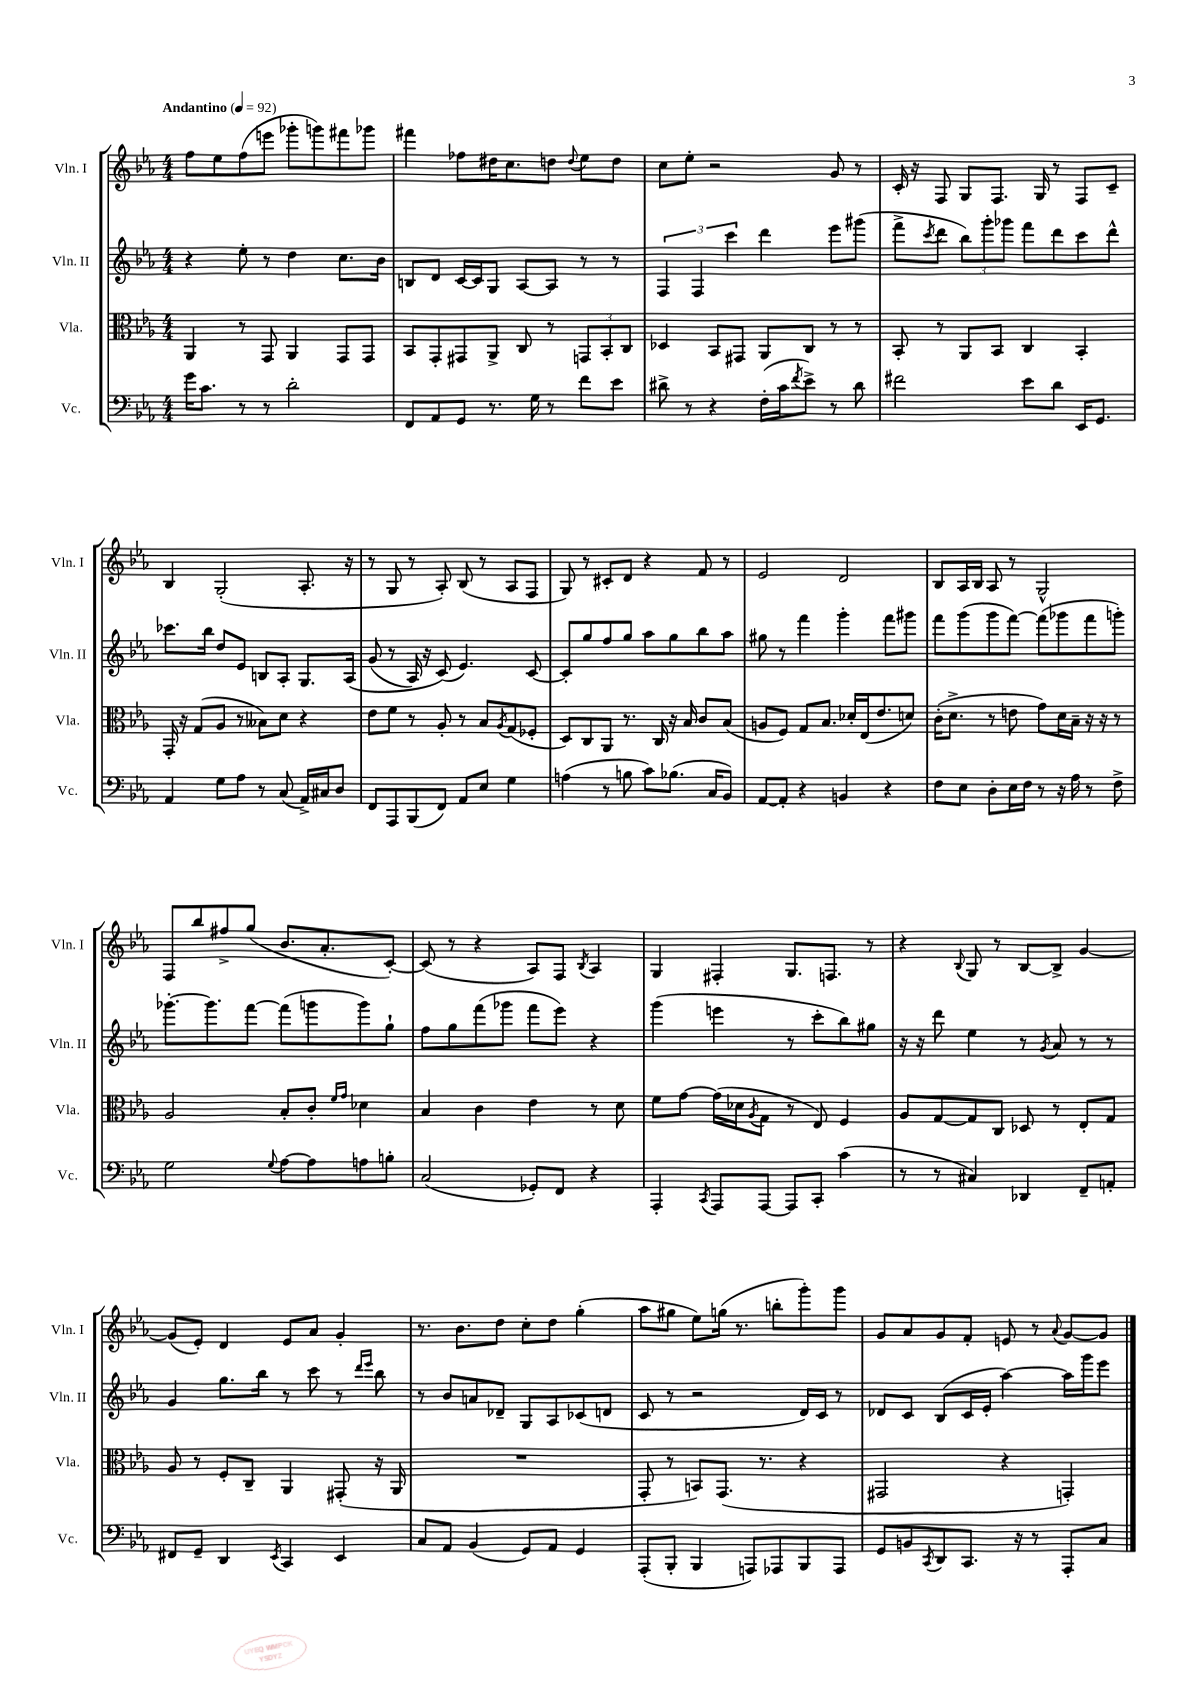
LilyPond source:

<<
\new StaffGroup <<
\new Staff = "s0" \with { instrumentName = "Vln. I" shortInstrumentName = "Vln. I" } {
    \clef treble \key ees \major \numericTimeSignature \time 4/4 \tempo "Andantino" 4 = 92
    f''8 ees''8 f''8( e'''8 ges'''8-. g'''8) fis'''8 ges'''8 |
    fis'''4 fes''8 dis''16 c''8. d''8 \appoggiatura { d''8 } ees''8 d''8 |
    c''8 ees''8-. r2 g'8 r8 |
    c'16-. r16 f8 g8 f8. g16 r8 f8 c'8-- |
    bes4 g2-.( aes8.-. r16 |
    r8 g8 r8 aes8-.) bes8( r8 aes8 f8 |
    g8) r8 cis'8-. d'8 r4 f'8 r8 |
    ees'2 d'2 |
    bes8 aes16 bes16 aes8 r8 g2-^ |
    f8 bes''8 fis''8-> g''8( bes'8. aes'8.-. c'8~-.) |
    c'8( r8 r4 aes8) f8 \acciaccatura { bes8 } aes4 |
    g4 fis4-. g8. f8. r8 |
    r4 \appoggiatura { bes8 } g8 r8 bes8~ bes8-> g'4~ |
    g'8( ees'8-.) d'4 ees'8 aes'8 g'4-. |
    r8. bes'8. d''8 c''8-. d''8 g''4-.( |
    aes''8 gis''8 ees''8) g''16( r8. b''8-. g'''8-.) g'''8 |
    g'8 aes'8 g'8 f'8-. e'8 r8 \appoggiatura { aes'8 } g'8~ g'8 \bar "|." |
}
\new Staff = "s1" \with { instrumentName = "Vln. II" shortInstrumentName = "Vln. II" } {
    \clef treble \key ees \major \numericTimeSignature \time 4/4
    r4 ees''8-. r8 d''4 c''8. bes'16 |
    b8 d'8 c'16~ c'16 g8 aes8~ aes8 r8 r8 |
    \tuplet 3/2 { f4 f4 c'''4 } d'''4 ees'''8 gis'''8( |
    f'''8-> \acciaccatura { c'''8 } d'''8 \tuplet 3/2 { bes''8) g'''8-. ges'''8 } f'''8 d'''8 c'''8 d'''8-^ |
    ces'''8. bes''16 d''8 ees'8 b8 aes8-. g8. aes16\( |
    g'8( r8 aes16) r16 c'8(\) ees'4.) c'8~ |
    c'8-. g''8 f''8 g''8 aes''8 g''8 bes''8 aes''8 |
    gis''8 r8 f'''4 g'''4-. f'''8 gis'''8 |
    f'''8 g'''8( g'''8 f'''8~) f'''8( ges'''8 f'''8 g'''8-.) |
    ges'''8.~-. ges'''8. f'''8~ f'''8( g'''8 g'''8) g''8-! |
    f''8 g''8 f'''8( ges'''8 f'''8 ees'''8) r4 |
    g'''4( e'''4 r8 c'''8-. bes''8) gis''8 |
    r16 r16 d'''8 ees''4 r8 \acciaccatura { g'8 } aes'8 r8 r8 |
    g'4 g''8. bes''16 r8 c'''8 r8 \grace { d'''16 ees'''16 } bes''8 |
    r8 bes'8 a'8 des'8-- g8 aes8 ces'8( d'8 |
    c'8 r8 r2 d'16) c'16 r8 |
    des'8 c'8 bes8( c'16 ees'16-. aes''4~) aes''16 g'''16 ees'''8 \bar "|." |
}
\new Staff = "s2" \with { instrumentName = "Vla." shortInstrumentName = "Vla." } {
    \clef alto \key ees \major \numericTimeSignature \time 4/4
    aes,4 r8 g,8 aes,4 g,8 g,8 |
    bes,8 g,8-. gis,8 aes,8-> c8 r8 \tuplet 3/2 { g,8 bes,8-. c8 } |
    des4 bes,8 gis,8 aes,8 c8 r8 r8 |
    bes,8-. r8 aes,8 bes,8 c4 bes,4-. |
    g,16-. r16 g8( aes8 r8 beses8) d'8 r4 |
    ees'8 f'8 r8 aes8-. r8 bes8 \acciaccatura { aes8 } g8( fes8-. |
    d8) c8 aes,8 r8. c16 r16 bes16 c'8 bes8( |
    a8 f8) g8 bes8. des'16-. ees16( ees'8. d'8) |
    c'16-.( d'8.-> r8 e'8 g'8) d'16 bes16-- r16 r16 r8 |
    aes2 bes8-. c'8-. \grace { f'16 g'16 } des'4 |
    bes4 c'4 ees'4 r8 d'8 |
    f'8 g'8~ g'16( des'16 \acciaccatura { aes8 } g8 r8 ees8) f4 |
    aes8 g8~ g8 c8 des8 r8 ees8-. g8 |
    aes8 r8 f8-. c8-- aes,4 gis,8-.( r16 aes,16 |
    R1 |
    g,8-. r8 b,8) g,8.( r8. r4 |
    gis,2 r4 g,4-.) \bar "|." |
}
\new Staff = "s3" \with { instrumentName = "Vc." shortInstrumentName = "Vc." } {
    \clef bass \key ees \major \numericTimeSignature \time 4/4
    g'16 c'8. r8 r8 d'2-. |
    f,8 aes,8 g,8 r8. g16 r8 f'8 ees'8 |
    dis'8-> r8 r4 f16-.( c'16 \acciaccatura { f'8 } ees'8->) r8 dis'8 |
    fis'2 ees'8 d'8 ees,16 g,8. |
    aes,4 g8 aes8 r8 c8( aes,16->) cis16 d8 |
    f,8 aes,,8 bes,,8( f,8) aes,8 ees8 g4 |
    a4( r8 b8 c'8) bes8.( c16 bes,8) |
    aes,8~ aes,8-. r4 b,4 r4 |
    f8 ees8 d8-. ees16 f16 r8 r16 aes16 r8 f8-> |
    g2 \appoggiatura { g8 } aes8~ aes8 a8 b8-. |
    c2( ges,8-.) f,8 r4 |
    aes,,4-. \acciaccatura { c,8 } aes,,8 aes,,8~ aes,,8 c,8-. c'4( |
    r8 r8 cis4) des,4 f,8-- a,8-. |
    fis,8 g,8-- d,4 \acciaccatura { ees,8 } c,4 ees,4 |
    c8 aes,8 bes,4( g,8) aes,8 g,4 |
    aes,,8-.( bes,,8-. bes,,4 a,,8) aes,,8 bes,,8 aes,,8 |
    g,8 b,8 \acciaccatura { c,8 } d,8 c,8. r16 r8 aes,,8-. c8 \bar "|." |
}
>>
>>
\layout { \context { \Score \remove "Bar_number_engraver" } }
